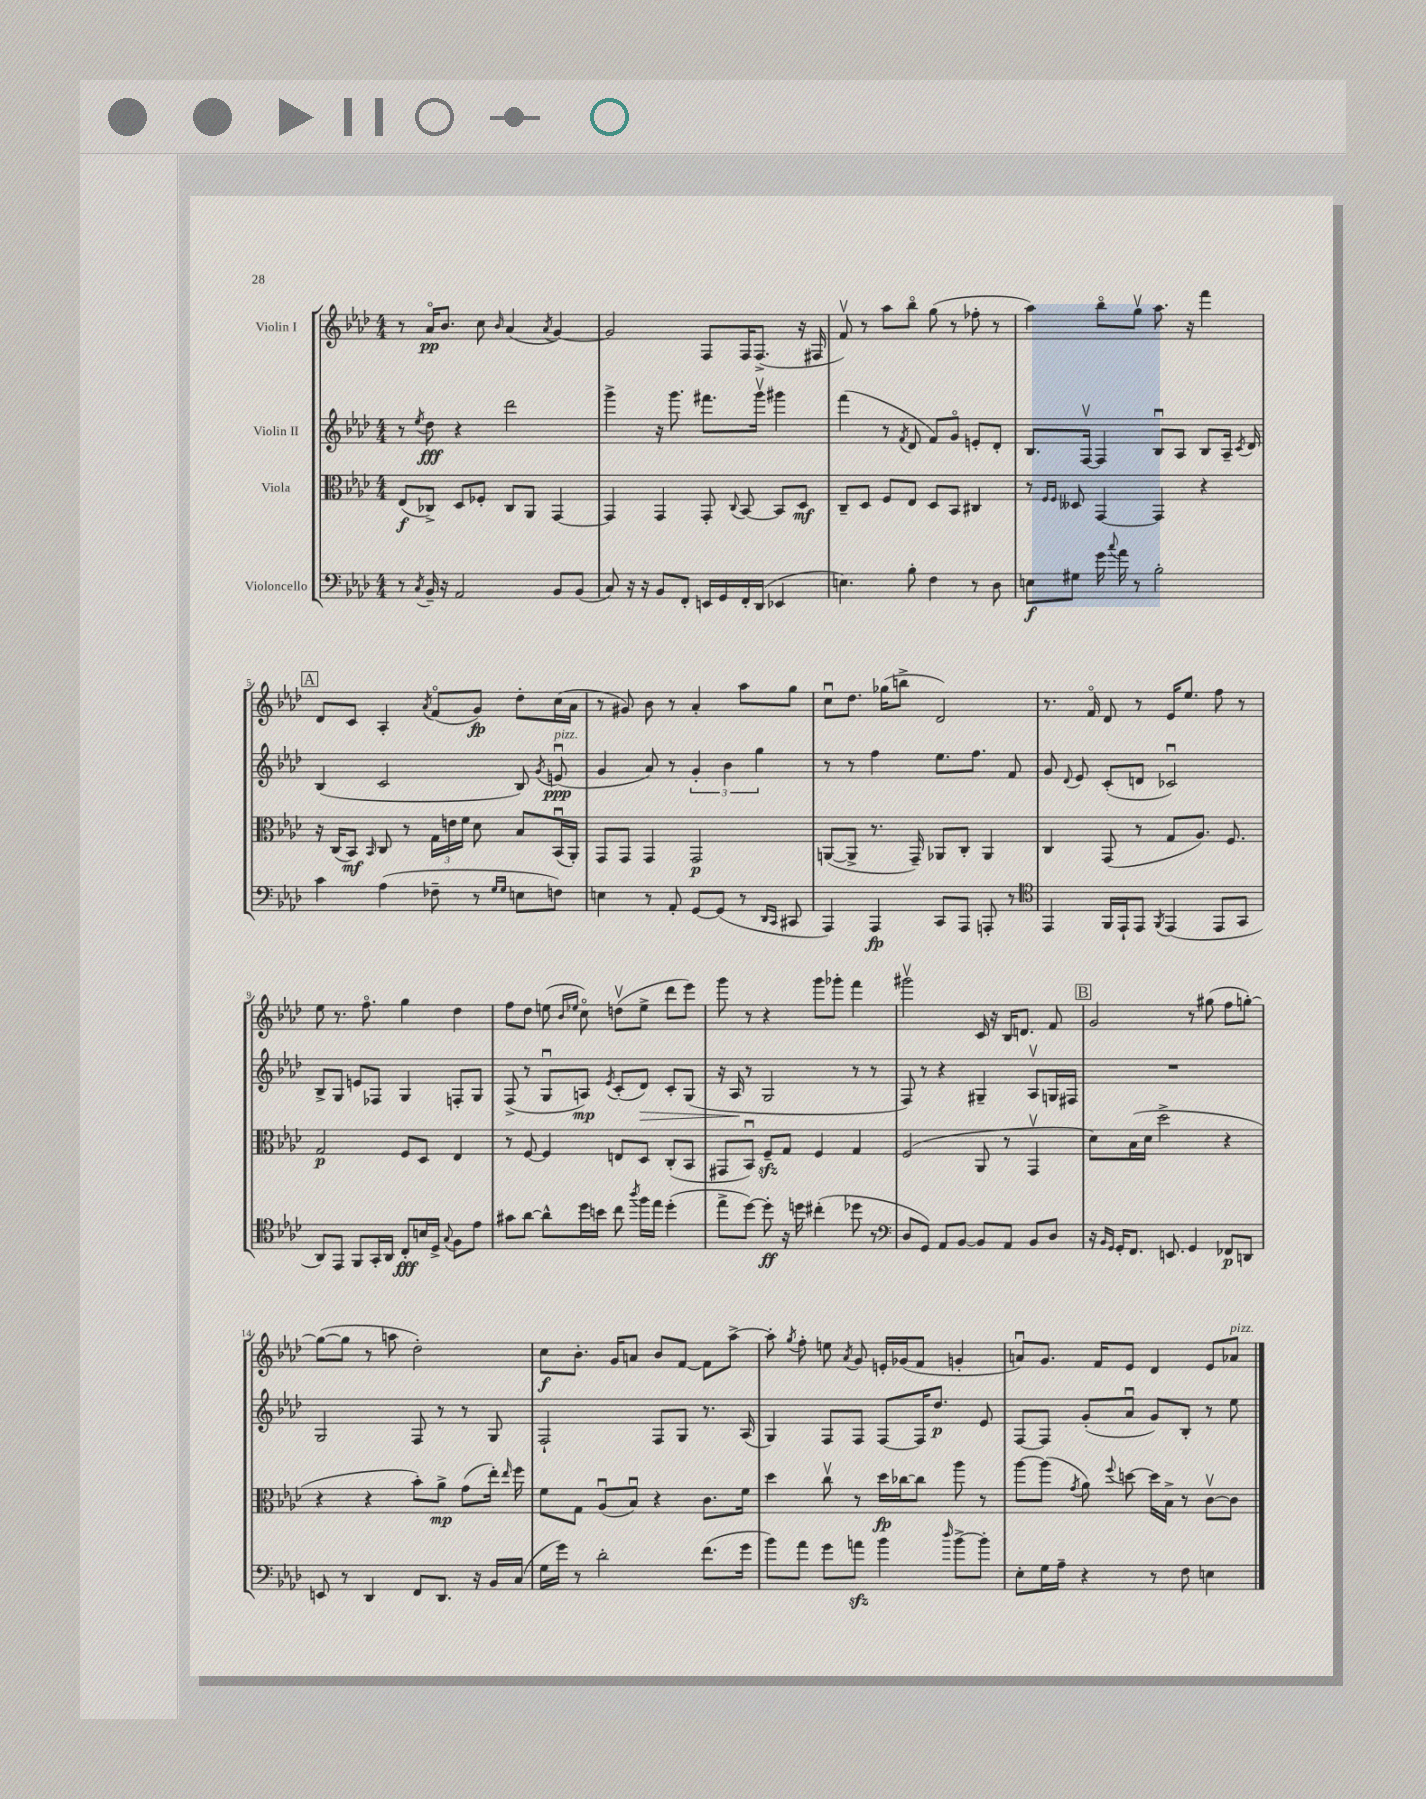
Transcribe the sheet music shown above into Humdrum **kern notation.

**kern	**dynam	**kern	**dynam	**kern	**dynam	**kern	**dynam
*part4	*part4	*part3	*part3	*part2	*part2	*part1	*part1
*staff4	*staff4	*staff3	*staff3	*staff2	*staff2	*staff1	*staff1
*I"Violoncello	*	*I"Viola	*	*I"Violin II	*	*I"Violin I	*
*clefF4	*	*clefC3	*	*clefG2	*	*clefG2	*
*k[b-e-a-d-]	*	*k[b-e-a-d-]	*	*k[b-e-a-d-]	*	*k[b-e-a-d-]	*
*M4/4	*	*M4/4	*	*M4/4	*	*M4/4	*
=1	=1	=1	=1	=1	=1	=1	=1
8r	.	(8E-/L	f	8r	.	8r	.
8qC/	.	.	.	8qee-/	.	.	.
16BB-~/	.	8C-X^/J)	.	8dd-\	fff	16a-/KL	pp
16r	.	.	.	.	.	8.b-/J	.
2AA-/	.	8D-/L	.	4r	.	.	.
.	.	8F-X'/J	.	.	.	8cc\	.
.	.	.	.	.	.	16qqb-/	.
.	.	8C-/L	.	2ddd-\	.	(4a-/	.
.	.	8AA-/J	.	.	.	.	.
.	.	.	.	.	.	8qa-/	.
8BB-/L	.	[4GG/	.	.	.	[4g/)	.
(8BB-/J	.	.	.	.	.	.	.
=2	=2	=2	=2	=2	=2	=2	=2
8C/)	.	4GG/]	.	4ggg^\	.	2g/]	.
16r	.	.	.	.	.	.	.
16r	.	.	.	.	.	.	.
8BB-/L	.	4GG/	.	16r	.	.	.
.	.	.	.	8.ggg\	.	.	.
8FF'/J	.	.	.	.	.	.	.
16EEn/LL	.	8GG'/	.	8.fff#X\L	.	8F/L	.
16GG/	.	.	.	.	.	.	.
.	.	8qqC/	.	.	.	.	.
16FF'/	.	[8BB-/	.	.	.	16F/K	.
(16DD-/JJ	.	.	.	16gggv\Jk	.	(8.F^/J	.
4EE-X/	.	8BB-/L]	.	4ggg#X\	.	.	.
.	.	8D-/J	mf	.	.	16r	.
.	.	.	.	.	.	16F#X/	.
=3	=3	=3	=3	=3	=3	=3	=3
4.En\)	.	8C~/L	.	(4fff\	.	8fv/)	.
.	.	8D-/J	.	.	.	8r	.
.	.	8F/L	.	8r	.	8aa-\L	.
.	.	.	.	8qf/	.	.	.
8B-'\	.	8E-/J	.	8d-/	.	8bb-\J	.
4F\	.	8D-/L	.	8f/L)	.	(8gg\	.
.	.	8BB-/J	.	8g/J	.	8r	.
8r	.	4C#X/	.	8en'/L	.	8ff-X'\	.
8D-\	.	.	.	8d-'/J	.	8r	.
=4	=4	=4	=4	=4	=4	=4	=4
8En\L	f	8r	.	8.B-/L	.	4aa-\)	.
.	.	16qqF/LL	.	.	.	.	.
.	.	16qqF/JJ	.	.	.	.	.
8G#X\J	.	8D--X/	.	.	.	.	.
.	.	.	.	[16Fv/Jk	.	.	.
16g\	.	[4GG/	.	4F/]	.	8bb-\L	.
8qqcc/	.	.	.	.	.	.	.
16a-\	.	.	.	.	.	.	.
8r	.	.	.	.	.	8ggv\J	.
2B-'\	.	4GG/]	.	8B-u/L	.	8.aa-\	.
.	.	.	.	8A-/J	.	.	.
.	.	.	.	.	.	16r	.
.	.	4r	.	8B-/L	.	4fff\	.
.	.	.	.	16A-~/Jk	.	.	.
.	.	.	.	8qc/	.	.	.
.	.	.	.	16d-/	.	.	.
!!LO:LB:g=z
!!LO:REH:place=s1:t=A
=5	=5	=5	=5	=5	=5	=5	=5
4c\	.	16r	.	(4B-/	.	8d-/L	.
.	.	(16C/KL	.	.	.	.	.
.	.	8BB-/J)	mf	.	.	8c/J	.
.	.	16qqBB-/	.	.	.	.	.
(4A-\	.	8C/	.	2c/	.	4A-'/	.
.	.	8r	.	.	.	.	.
.	.	.	.	.	.	8qa-/	.
8F-X~\	.	24G\LL	.	.	.	(8f/L	.
.	.	24en\	.	.	.	.	.
.	.	24f\JJ	.	.	.	.	.
8r	.	8d-\	.	.	.	8g/J)	fp
16qqG/LL	.	.	.	.	.	.	.
16qqG/JJ	.	.	.	.	.	.	.
8En\L	.	8B-/L	.	8B-/)	.	8dd-'\L	.
.	.	.	.	8qg/	.	.	.
!	!	!	!	!LO:TX:a:i:t=pizz.	!	!	!
8Fn\J)	.	(16BB-u/L	.	(8enu/	ppp	(16cc\L	.
.	.	16AA-'/JJ)	.	.	.	16a-\JJ	.
=6	=6	=6	=6	=6	=6	=6	=6
4En\	.	8GG/L	.	4g/	.	8r	.
.	.	8GG/J	.	.	.	8g#X/)	.
8r	.	4GG/	.	8a-/)	.	8b-\	.
8AA-'/	.	.	.	8r	.	8r	.
[8GG/L	.	2GG/	p	6g'/	.	4a-'/	.
(8GG/J]	.	.	.	.	.	.	.
.	.	.	.	6b-\	.	.	.
8r	.	.	.	.	.	8aa-\L	.
.	.	.	.	6gg\	.	.	.
16qqDD-/LL	.	.	.	.	.	.	.
16qqCC/JJ	.	.	.	.	.	.	.
8CC#X/	.	.	.	.	.	8gg\J	.
=7	=7	=7	=7	=7	=7	=7	=7
4AAA-/)	.	([8AAn/L	.	8r	.	8ccu\L	.
.	.	8AA^/J]	.	8r	.	8.dd-\J	.
4AAA-/	fp	8.r	.	4ff\	.	.	.
.	.	.	.	.	.	(16gg-X\KL	.
.	.	.	.	.	.	8bbn^\J	.
.	.	16GG~/)	.	.	.	.	.
8CC/L	.	8AA-X/L	.	8.ee-\L	.	2d-/)	.
8AAA-/J	.	8C'/J	.	.	.	.	.
.	.	.	.	8.ff\J	.	.	.
8AAAn'/	.	4AA-/	.	.	.	.	.
8r	.	.	.	8f/	.	.	.
=8	=8	=8	=8	=8	=8	=8	=8
*clefC4	*	*	*	*	*	*	*
4EE-/	.	4C/	.	8g/	.	8.r	.
.	.	.	.	8qqd-/	.	.	.
.	.	.	.	8e-/	.	.	.
.	.	.	.	.	.	16f/	.
16FF/LL	.	(8GG/	.	(8c'/L	.	8d-/	.
16EE-`/J	.	.	.	.	.	.	.
8EE-/J	.	8r	.	8dn/J	.	8r	.
8qFF/	.	.	.	.	.	.	.
(4EE-/	.	8G/L	.	2c-Xu/)	.	16e-/KL	.
.	.	.	.	.	.	8.ee-/J	.
.	.	8.A-/J)	.	.	.	.	.
8EE-/L	.	.	.	.	.	8ff\	.
.	.	8.F/	.	.	.	.	.
8GG/J	.	.	.	.	.	8r	.
!!LO:LB:g=z
=9	=9	=9	=9	=9	=9	=9	=9
8AA-/L)	.	2G/	p	8B-^/L	.	8ee-\	.
8EE-/J	.	.	.	8G/J	.	8.r	.
8FF/L	.	.	.	8en/L	.	.	.
.	.	.	.	.	.	8.ff\	.
16GG'/L	.	.	.	8F-X/J	.	.	.
16AA-/JJ	.	.	.	.	.	.	.
8C'/L	fff	8F/L	.	4G/	.	4gg\	.
16Bn/L	.	8D-/J	.	.	.	.	.
16D-^/JJ	.	.	.	.	.	.	.
8qqG/	.	.	.	.	.	.	.
8F\L	.	4E-/	.	8Fn'/L	.	4dd-\	.
8e-\J	.	.	.	8G/J	.	.	.
=10	=10	=10	=10	=10	=10	=10	=10
8g#X\L	.	8r	.	(8F^/	.	8ff\L	.
[8a-\J	.	[8F/	.	8r	.	8dd-\J	.
8a-^^\L]	.	4F/]	.	8Gu/L	.	(8een\	.
.	.	.	.	.	.	16qqb-/LL	.
.	.	.	.	.	.	16qqee-X/JJ	.
16dd-\L	.	.	.	8An/J)	mp	8cc\)	.
16bn\JJ	.	.	.	.	.	.	.
.	.	.	.	8qe-/	.	.	.
8cc\	.	8En/L	.	(8c'/L	.	(8ddnv\L	.
8qaa-/	.	.	.	.	.	.	.
!	!	!	!	!	!LO:HP:b	!	!
16ff\LL	.	8D-/J	.	8d-/J)	>	8ee-^\J	.
16ee-\JJ	.	.	.	.	.	.	.
(4dd-'\	.	(8C'/L	.	8c'/L	.	8ddd-\L	.
.	.	8BB-/J	.	(8G/J	.	8eee-\J)	.
=11	=11	=11	=11	=11	=11	=11	=11
8ee-^\L	.	8GG#X/L	.	16r	.	8ggg\	.
.	.	.	.	16A-/	.	.	.
[8dd-\J)	.	8BB-u/J)	.	8r	]	8r	.
8dd-'\]	ff	8Fzz~/L	.	2G/	.	4r	.
16r	.	8G/J	.	.	.	.	.
16ddn\	.	.	.	.	.	.	.
(4cc#X'\	.	4F/	.	.	.	8ggg\L	.
.	.	.	.	.	.	8ggg-X'\J	.
8dd-X\	.	4G/	.	8r	.	4fff\	.
8r	.	.	.	8r	.	.	.
=12	=12	=12	=12	=12	=12	=12	=12
*clefF4	*	*	*	*	*	*	*
8D-/L	.	(2F/	.	8F/)	.	2ggg#Xv\	.
8GG/J)	.	.	.	8r	.	.	.
8AA-/L	.	.	.	4r	.	.	.
[8BB-/J	.	.	.	.	.	.	.
8BB-/L]	.	8AA-/	.	4G#X~/	.	16c/	.
.	.	.	.	.	.	16r	.
8AA-/J	.	8r	.	.	.	16B-/KL	.
.	.	.	.	.	.	8.dn/J	.
8BB-/L	.	4GGv/	.	8A-v/L	.	.	.
8D-/J	.	.	.	16Gn/L	.	8f/	.
.	.	.	.	16F#X/JJ	.	.	.
!!LO:REH:place=s1:t=B
=13	=13	=13	=13	=13	=13	=13	=13
16r	.	8d-\L)	.	1r	.	2g/	.
16qqBB-/LL	.	.	.	.	.	.	.
16qqGG/JJ	.	.	.	.	.	.	.
16GG'/KL	.	.	.	.	.	.	.
8.FF/J	.	(16B-\L	.	.	.	.	.
.	.	16d-\JJ	.	.	.	.	.
.	.	2dd-^\	.	.	.	.	.
8.EEn/	.	.	.	.	.	.	.
4GG/	.	.	.	.	.	8r	.
.	.	.	.	.	.	(8gg#X\	.
8FF-X/L	p	4r	.	.	.	8ff\L	.
8DDn/J	.	.	.	.	.	[8ggn'\J)	.
!!LO:LB:g=z
=14	=14	=14	=14	=14	=14	=14	=14
8EEn/	.	4r	.	2G/	.	(8gg\L_	.
8r	.	.	.	.	.	8gg\J]	.
4DD-/	.	4r	.	.	.	8r	.
.	.	.	.	.	.	8aan\	.
8FF/L	.	8b-'\L)	.	8F/	.	2dd-'\)	.
8.DD-/J	.	8a-^\J	mp	8r	.	.	.
.	.	(8g\L	.	8r	.	.	.
16r	.	.	.	.	.	.	.
16BB-/LL	.	16ee-'\Jk)	.	8G/	.	.	.
.	.	16qqee-/	.	.	.	.	.
(16C/JJ	.	16ff\	.	.	.	.	.
=15	=15	=15	=15	=15	=15	=15	=15
16G\LL	.	8f\L	.	2F`/	.	8cc\L	f
16g\JJ)	.	.	.	.	.	.	.
8r	.	8G\J	.	.	.	8.b-'\J	.
2d-'\	.	(8A-u/L	.	.	.	.	.
.	.	.	.	.	.	16g/KL	.
.	.	8B-u/J)	.	.	.	8an/J	.
.	.	4r	.	8F/L	.	8b-/L	.
.	.	.	.	8G/J	.	[8f/J	.
(8.f\L	.	8.c\L	.	8.r	.	8f\L]	.
.	.	.	.	.	.	[8aa-^\J	.
16g\Jk	.	16f\Jk	.	(16A-/	.	.	.
=16	=16	=16	=16	=16	=16	=16	=16
8b-\L)	.	4dd-\	.	4G/)	.	8aa-'\]	.
.	.	.	.	.	.	8qgg/	.
8a-\J	.	.	.	.	.	8ff'\	.
8g\L	.	8ccv\	.	8F/L	.	8een\	.
.	.	.	.	.	.	8qa-/	.
8anzz\J	.	8r	.	8F/J	.	8g/	.
4b-\	.	16dd-\LL	fp	[8F/L	.	16en'/LL	.
.	.	[16cc-X\J	.	.	.	(16g-X/J	.
.	.	8cc-\J]	.	16F/K]	.	8f/J	.
.	.	.	.	8.dd-/J	p	.	.
16qqdd-/	.	.	.	.	.	.	.
[8b-^\L	.	8aa-\	.	.	.	4gn'/	.
8b-'\J]	.	8r	.	8e-/	.	.	.
=17	=17	=17	=17	=17	=17	=17	=17
8E-'\L	.	[8aa-\L	.	[8F/L	.	8anu/L)	.
16G\L	.	(8aa-\J]	.	8F/J]	.	8.g/J	.
16A-~\JJ	.	.	.	.	.	.	.
.	.	8qg/	.	.	.	.	.
4r	.	8a-\)	.	(8g'/L	.	.	.
.	.	.	.	.	.	16f/KL	.
.	.	8qqff/	.	.	.	.	.
.	.	[8ddn\	.	8a-u/J	.	8e-/J	.
8r	.	16dd\LL]	.	8g/L)	.	4d-/	.
.	.	16B-^\JJ	.	.	.	.	.
8F\	.	8r	.	8B-'/J	.	.	.
4En\	.	[8cv\L	.	8r	.	8e-/L	.
!	!	!	!	!	!	!LO:TX:a:i:t=pizz.	!
.	.	8c\J]	.	8ee-\	.	8a-X/J	.
==	==	==	==	==	==	==	==
*-	*-	*-	*-	*-	*-	*-	*-
